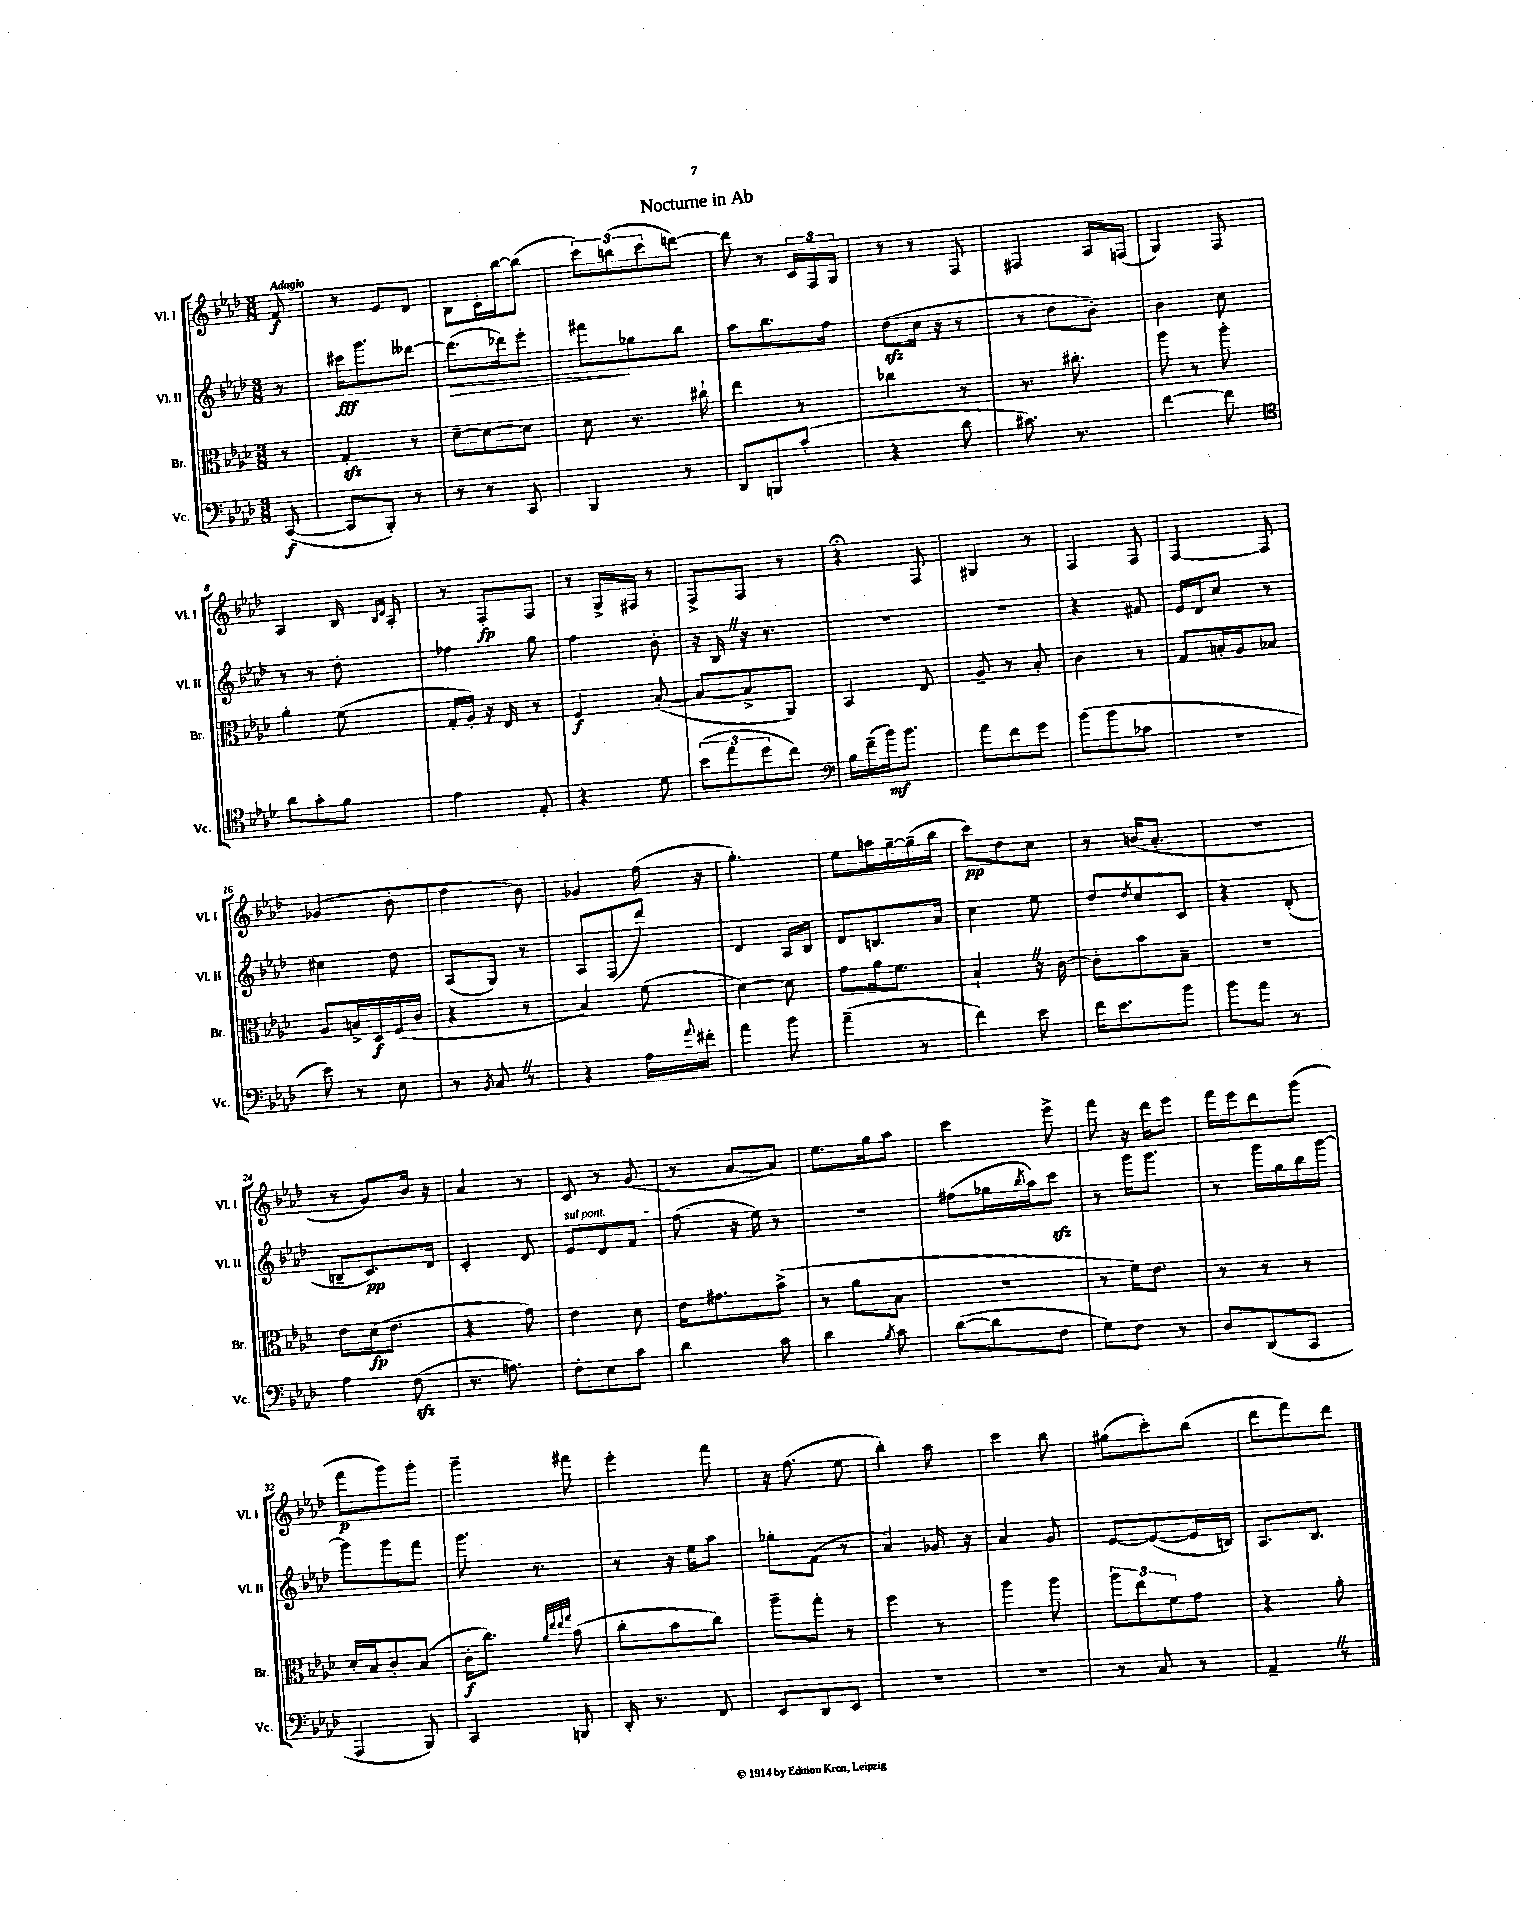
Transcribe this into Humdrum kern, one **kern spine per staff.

**kern	**dynam	**kern	**dynam	**kern	**dynam	**kern	**dynam
*part4	*part4	*part3	*part3	*part2	*part2	*part1	*part1
*staff4	*staff4	*staff3	*staff3	*staff2	*staff2	*staff1	*staff1
*I"Vc.	*	*I"Br.	*	*I"Vl. II	*	*I"Vl. I	*
*I'Vc.	*	*I'Br.	*	*I'Vl. II	*	*I'Vl. I	*
*clefF4	*	*clefC3	*	*clefG2	*	*clefG2	*
*k[b-e-a-d-]	*	*k[b-e-a-d-]	*	*k[b-e-a-d-]	*	*k[b-e-a-d-]	*
*M3/8	*	*M3/8	*	*M3/8	*	*M3/8	*
=	=	=	=	=	=	=	=
!	!	!	!	!	!	!LO:TX:a:B:t=Adagio	!
([8CC/	f	8r	.	8r	.	8f/	f
=1	=1	=1	=1	=1	=1	=1	=1
8CC/L]	.	4Gzz'/	.	16ccc#X\KL	fff	8r	.
.	.	.	.	8.ggg\	.	.	.
8BBB-'/J)	.	.	.	.	.	8e-/L	.
8r	.	8r	.	[8ddd--X\J	.	8d-/J	.
=2	=2	=2	=2	=2	=2	=2	=2
!	!	!	!	!	!LO:HP:b	!	!
8r	.	[8d-~\L	.	(8.ddd--\L]	>	8B-\L	.
8r	.	8d-\_	.	.	.	16c'\L	.
.	.	.	.	16ddd-X\k)	.	[16bb-\J	.
8CC/	.	8d-\J]	.	8eee-'\J	.	(8bb-\J]	.
=3	=3	=3	=3	=3	=3	=3	=3
4BBB-/	.	8d-\	.	8fff#X\L	.	12ccc\L)	.
.	.	.	.	.	.	(12bbn\	.
.	.	8.r	.	8gg-X\	]	.	.
.	.	.	.	.	.	12ccc\	.
8r	.	.	.	8bb-\J	.	[8dddn\J)	.
.	.	16cc#X`\	.	.	.	.	.
=4	=4	=4	=4	=4	=4	=4	=4
8DD-/L	.	4ee-\	.	8aa-\L	.	8ddd\]	.
8BBBn/	.	.	.	8.bb-\	.	8r	.
(8c'/J	.	8r	.	.	.	24c/LL	.
.	.	.	.	.	.	24F/	.
.	.	.	.	16ff\Jk	.	.	.
.	.	.	.	.	.	24G/JJ	.
=5	=5	=5	=5	=5	=5	=5	=5
4r	.	4cc-X\	.	(8dd-zz\L	.	8r	.
.	.	.	.	16cc\Jk	.	8r	.
.	.	.	.	16r	.	.	.
8d-\	.	8r	.	8r	.	8F/	.
=6	=6	=6	=6	=6	=6	=6	=6
8.c#X\)	.	8.r	.	8r	.	4F#X/	.
.	.	.	.	8dd-\L	.	.	.
8.r	.	8.cc#X'\	.	.	.	.	.
.	.	.	.	8b-'\J)	.	16A-/LL	.
.	.	.	.	.	.	(16Fn/JJ	.
=7	=7	=7	=7	=7	=7	=7	=7
[4f\	.	8aa-\	.	4b-\	.	4G/)	.
.	.	8r	.	.	.	.	.
8f\]	.	8aa-'\	.	8cc\	.	8F/	.
!!LO:LB:g=z
=8	=8	=8	=8	=8	=8	=8	=8
*clefC4	*	*	*	*	*	*	*
8a-\L	.	4a-'\	.	8r	.	4A-/	.
8g'\	.	.	.	8r	.	.	.
8f\J	.	(8f\	.	8dd-'\	.	16B-/	.
.	.	.	.	.	.	16qqB-/LL	.
.	.	.	.	.	.	16qqd-/JJ	.
.	.	.	.	.	.	16A-'/	.
=9	=9	=9	=9	=9	=9	=9	=9
4e-\	.	16G'/LL	.	4ff-X\	.	8r	.
.	.	16A-'/JJ)	.	.	.	.	.
.	.	16r	.	.	.	8F'/L	fp
.	.	16E-/	.	.	.	.	.
8E-'/	.	8r	.	8gg\	.	8F/J	.
=10	=10	=10	=10	=10	=10	=10	=10
4r	.	4F/	f	4ff\	.	8r	.
.	.	.	.	.	.	16G^/LL	.
.	.	.	.	.	.	16F#X/JJ	.
8d-\	.	([8B-'/	.	8b-'\	.	8r	.
=11	=11	=11	=11	=11	=11	=11	=11
(12b-\L	.	8B-/L_	.	16r	.	8F^/L	.
.	.	.	.	16B-Z/	.	.	.
12ee-\	.	.	.	.	.	.	.
.	.	8B-^/]	.	16r	.	8F/J	.
12dd-\	.	.	.	.	.	.	.
.	.	.	.	8.r	.	.	.
8cc\J)	.	8AA-/J)	.	.	.	8r	.
=12	=12	=12	=12	=12	=12	=12	=12
*clefF4	*	*	*	*	*	*	*
16B-\LL	.	4BB-/	.	4.r	.	4r;<	.
(16f~\	.	.	.	.	.	.	.
16b-\J)	mf	.	.	.	.	.	.
8.b-\J	.	.	.	.	.	.	.
.	.	8E-/	.	.	.	8F/	.
=13	=13	=13	=13	=13	=13	=13	=13
8a-\L	.	8A-~/	.	4.r	.	4G#X/	.
8f\	.	8r	.	.	.	.	.
8g\J	.	8B-'/	.	.	.	8r	.
=14	=14	=14	=14	=14	=14	=14	=14
(8b-\L	.	4c\	.	4r	.	4F/	.
8b-\	.	.	.	.	.	.	.
8c-X\J	.	8r	.	8f#X/	.	8F/	.
=15	=15	=15	=15	=15	=15	=15	=15
4.r	.	8G/L	.	16e-/LL	.	[4F/	.
.	.	.	.	16d-/J	.	.	.
.	.	16Bn'/L	.	8cc/J	.	.	.
.	.	16A-/J	.	.	.	.	.
.	.	8B-X/J	.	8r	.	8F/]	.
!!LO:LB:g=z
=16	=16	=16	=16	=16	=16	=16	=16
8e-\)	.	8A-/L	.	4cc#X\	.	(4g-X/	.
8r	.	16Bn^/L	.	.	.	.	.
.	.	16D-/	f	.	.	.	.
8E-\	.	(16F/	.	8dd-\	.	8b-'\	.
.	.	16c/JJ	.	.	.	.	.
=17	=17	=17	=17	=17	=17	=17	=17
8r	.	4r	.	(8A-/L	.	4dd-\	.
8qBB-/	.	.	.	.	.	.	.
8CZ/	.	.	.	8G/J)	.	.	.
8r	.	8r	.	8r	.	8b-\)	.
=18	=18	=18	=18	=18	=18	=18	=18
4r	.	4B-/)	.	8A-/L	.	4g-X/	.
.	.	.	.	(8F/	.	.	.
16A-\LL	.	(8f\	.	8ddd-/J)	.	(16ff\	.
8qqa-/	.	.	.	.	.	.	.
16f#X'\JJ	.	.	.	.	.	16r	.
=19	=19	=19	=19	=19	=19	=19	=19
4a-\	.	[4d-\)	.	4d-/	.	4.gg'\)	.
8b-\	.	8d-\]	.	16A-/LL	.	.	.
.	.	.	.	16B-/JJ	.	.	.
=20	=20	=20	=20	=20	=20	=20	=20
(4a-~\	.	8g\L	.	8d-/L	.	8ee-\L	.
.	.	16a-\k	.	8.Bn/	.	16aan\L	.
.	.	8.f\J	.	.	.	[16gg~\	.
8r	.	.	.	.	.	(16gg~\]	.
.	.	.	.	16a-/Jk	.	16bb-\JJ	.
=21	=21	=21	=21	=21	=21	=21	=21
4f\)	.	4B-`Z/	.	4cc\	.	8ccc\L)	pp
.	.	.	.	.	.	8dd-\	.
8e-\	.	16r	.	8ee-\	.	8cc\J	.
.	.	[16c\	.	.	.	.	.
=22	=22	=22	=22	=22	=22	=22	=22
16f\KL	.	8c'\L]	.	8dd-/L	.	8r	.
8.e-\	.	.	.	.	.	.	.
.	.	.	.	8qdd-/	.	.	.
.	.	8b-\	.	8cc/	.	(16bn/KL	.
.	.	.	.	.	.	8.a-'/J	.
8b-\J	.	8B-~\J	.	8c/J	.	.	.
=23	=23	=23	=23	=23	=23	=23	=23
8b-\L	.	4.r	.	4r	.	4.r	.
8a-\J	.	.	.	.	.	.	.
8r	.	.	.	(8d-'/	.	.	.
!!LO:LB:g=z
=24	=24	=24	=24	=24	=24	=24	=24
4A-\	.	8e-\L	.	8Bn~/L	.	8r	.
.	.	(16d-\k	fp	8.c/)	pp	8g/L)	.
.	.	8.e-\J	.	.	.	.	.
(8Fzz\	.	.	.	.	.	16b-/Jk	.
.	.	.	.	16d-/Jk	.	16r	.
=25	=25	=25	=25	=25	=25	=25	=25
8.r	.	4r	.	4c'/	.	4a-/	.
8.An\)	.	.	.	.	.	.	.
.	.	8g\)	.	8d-/	.	8r	.
=26	=26	=26	=26	=26	=26	=26	=26
!	!	!	!	!LO:TX:a:i:t=sul pont.	!	!	!
8F'\L	.	4e-\	.	8e-/L	.	8c/	.
8E-\	.	.	.	8d-/	.	8r	.
8c\J	.	8d-\	.	8f/J	.	(8g/	.
=27	=27	=27	=27	=27	=27	=27	=27
4d-\	.	16e-\KL	.	(8ff\	.	8r	.
.	.	8.g#X\	.	.	.	.	.
.	.	.	.	16r	.	[8a-/L	.
.	.	.	.	16ee-\)	.	.	.
8c\	.	(8b-^\J	.	8r	.	8a-/J])	.
=28	=28	=28	=28	=28	=28	=28	=28
4d-\	.	8r	.	4.r	.	8.ee-\L	.
.	.	8a-\L	.	.	.	.	.
.	.	.	.	.	.	16gg\k	.
8qB-/	.	.	.	.	.	.	.
8c\	.	8B-\J	.	.	.	8aa-\J	.
=29	=29	=29	=29	=29	=29	=29	=29
([8d-\L	.	4.r	.	(8ff#X\L	.	4ccc\	.
8d-\]	.	.	.	16gg-X\L	.	.	.
.	.	.	.	8qbb-/	.	.	.
.	.	.	.	16aa-\J)	.	.	.
8F\J	.	.	.	8ccczz\J	.	8eee-^\	.
=30	=30	=30	=30	=30	=30	=30	=30
8G\L)	.	8r	.	8r	.	8fff\	.
8F\J	.	16f\KL)	.	16ggg\KL	.	16r	.
.	.	8.e-\J	.	8.ggg\J	.	16ddd-\KL	.
8r	.	.	.	.	.	8eee-\J	.
=31	=31	=31	=31	=31	=31	=31	=31
8D-/L	.	8r	.	8r	.	16fff\LL	.
.	.	.	.	.	.	16eee-\J	.
(8DD-/	.	8r	.	16ggg\LL	.	8ddd-\	.
.	.	.	.	16gg\	.	.	.
8CC/J	.	8r	.	16bb-\	.	(8ggg\J	.
.	.	.	.	[16ggg\JJ	.	.	.
!!LO:LB:g=z
=32	=32	=32	=32	=32	=32	=32	=32
4AAA-/	.	16d-'/LL	.	8ggg\L]	.	8fff\L	p
.	.	16B-/J	.	.	.	.	.
.	.	8c'/	.	8ggg\	.	8ggg\)	.
8BBB-/)	.	(8B-/J	.	8fff\J	.	8ggg'\J	.
=33	=33	=33	=33	=33	=33	=33	=33
4CC/	.	16c'\KL	f	8.ggg\	.	4ggg~\	.
.	.	8.cc\J)	.	.	.	.	.
.	.	.	.	8.r	.	.	.
.	.	32qqa-/LLL	.	.	.	.	.
.	.	32qqee-/	.	.	.	.	.
.	.	32qqee-/	.	.	.	.	.
.	.	32qqgg/JJJ	.	.	.	.	.
8BBBn/	.	(8b-\	.	.	.	8fff#X\	.
=34	=34	=34	=34	=34	=34	=34	=34
16DD-'/	.	8cc'\L	.	8r	.	4eee-'\	.
8.r	.	.	.	.	.	.	.
.	.	8b-\	.	16r	.	.	.
.	.	.	.	16ee-\KL	.	.	.
8FF/	.	8cc\J)	.	8aa-\J	.	8fff\	.
=35	=35	=35	=35	=35	=35	=35	=35
8EE-/L	.	8aa-~\L	.	8gg-X'\L	.	16r	.
.	.	.	.	.	.	(8.ff\	.
8DD-/	.	8gg'\J	.	(8f\J	.	.	.
8EE-/J	.	8r	.	8r	.	8ee-\	.
=36	=36	=36	=36	=36	=36	=36	=36
4.r	.	4ff\	.	4a-/)	.	4bb-'\)	.
.	.	8r	.	16g-X/	.	8aa-\	.
.	.	.	.	16r	.	.	.
=37	=37	=37	=37	=37	=37	=37	=37
4.r	.	4aa-\	.	4a-/	.	4ccc\	.
.	.	8aa-\	.	8g/	.	8bb-\	.
=38	=38	=38	=38	=38	=38	=38	=38
8r	.	12aa-\L	.	[8e-/L	.	(8gg#X\L	.
.	.	12ee-\	.	.	.	.	.
8C/	.	.	.	(8e-/_	.	8ccc'\)	.
.	.	12f\	.	.	.	.	.
8r	.	8g\J	.	16e-/L]	.	(8bb-\J	.
.	.	.	.	16Bn/JJ)	.	.	.
=39	=39	=39	=39	=39	=39	=39	=39
4AA-~Z/	.	4r	.	8.A-/L	.	8ddd-\L	.
.	.	.	.	.	.	8fff\)	.
.	.	.	.	8.B-/J	.	.	.
8r	.	8a-'\	.	.	.	8ddd-\J	.
==	==	==	==	==	==	==	==
*-	*-	*-	*-	*-	*-	*-	*-
